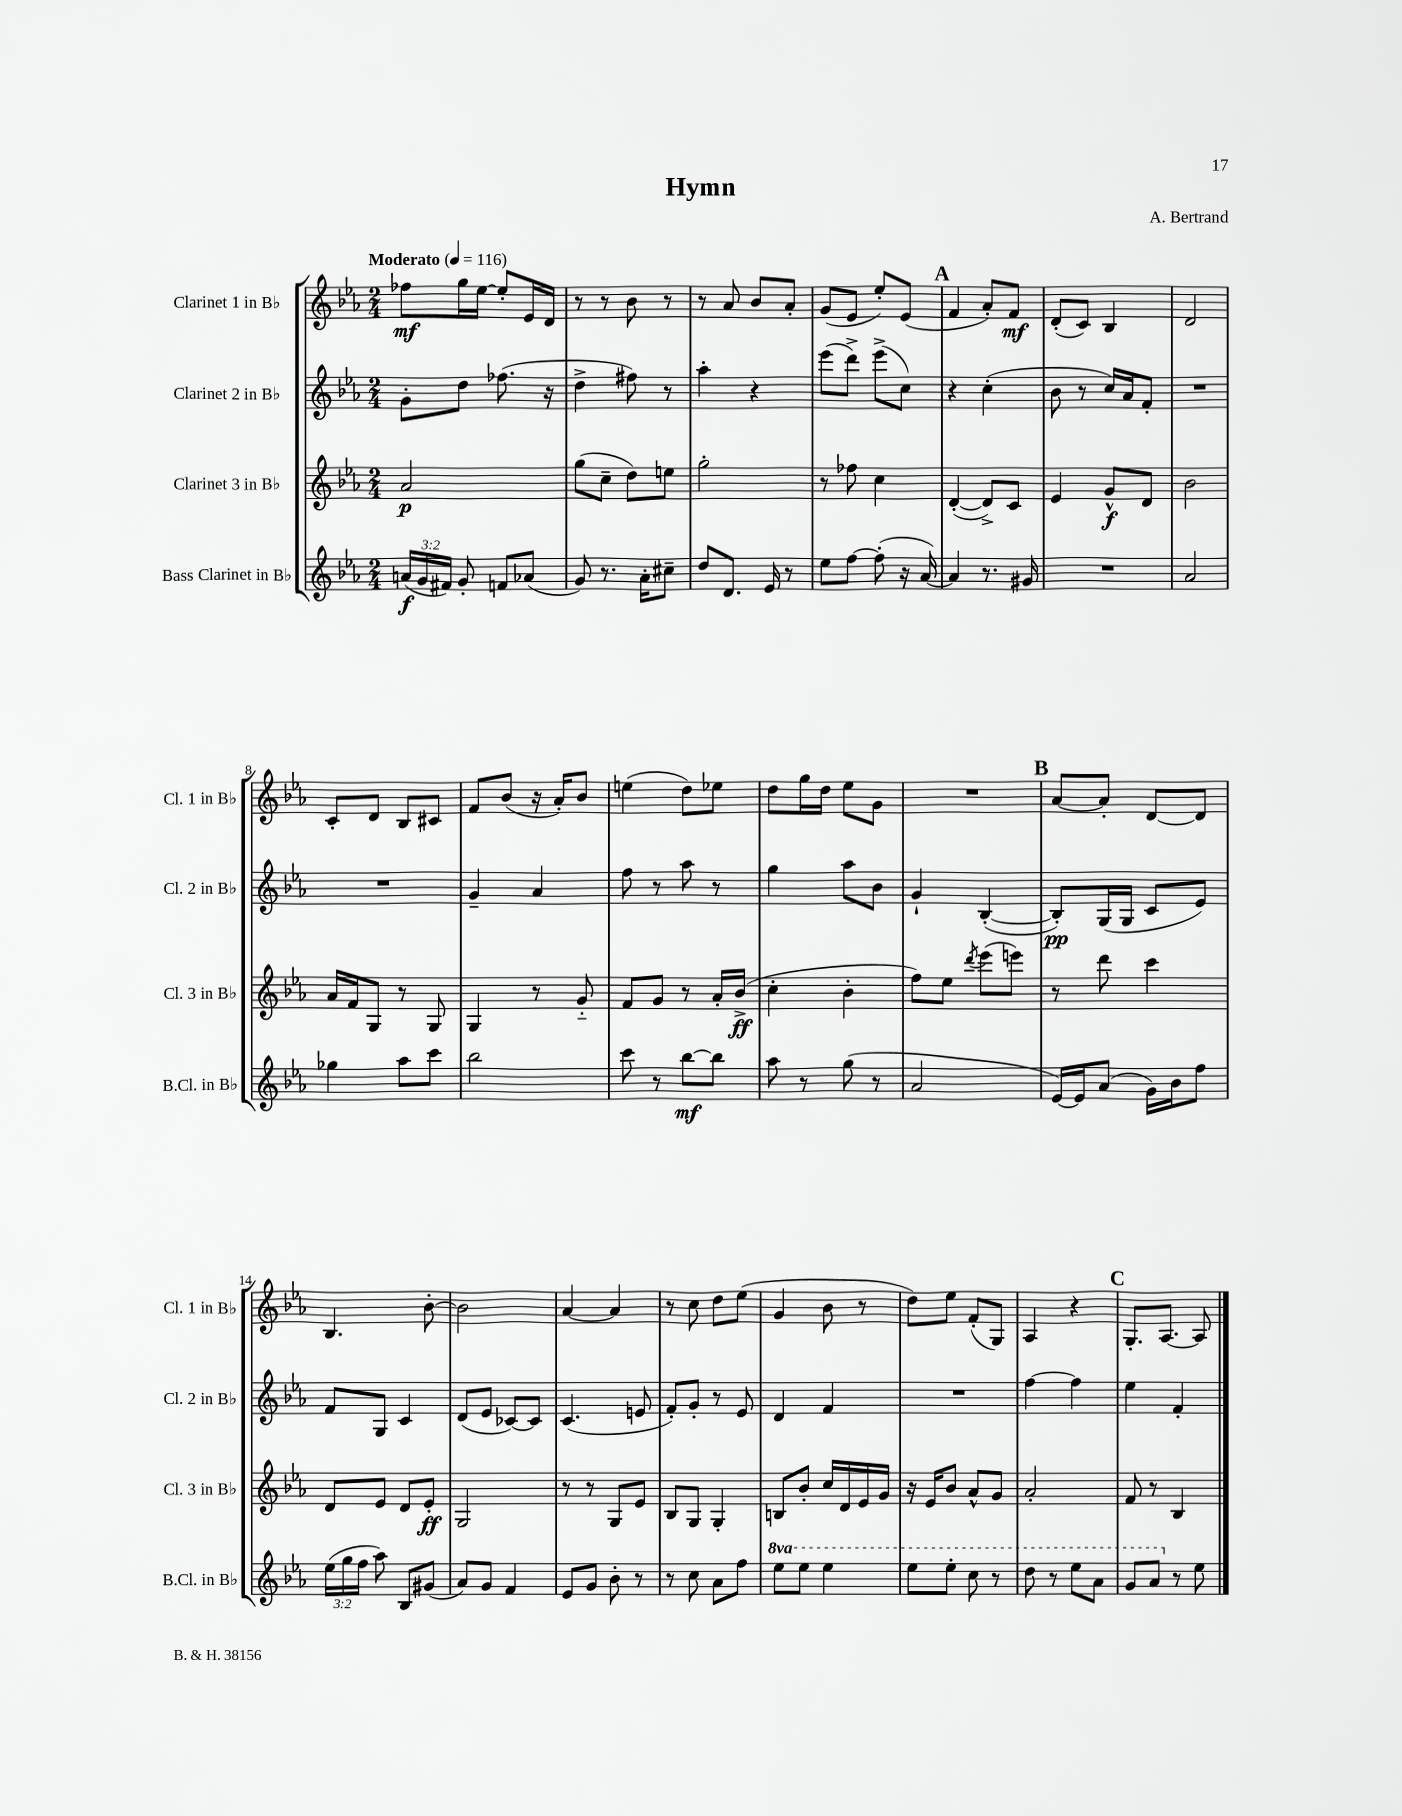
\header { title = "Hymn" composer = "A. Bertrand" }
<<
\new StaffGroup <<
\new Staff = "s0" \with { instrumentName = "Clarinet 1 in Bb" shortInstrumentName = "Cl. 1 in Bb" } {
    \clef treble \key ees \major \numericTimeSignature \time 2/4 \tempo "Moderato" 4 = 116
    \autoBeamOff fes''8[\mf g''16 ees''16]~ ees''8[-. ees'16 d'16] |
    r8 r8 bes'8 r8 |
    r8 aes'8 bes'8[ aes'8]-. |
    g'8[( ees'8] ees''8[-.) ees'8]( |
    \mark \markup { \bold "A" } f'4 aes'8[-.) f'8]\mf |
    d'8[-.( c'8]) bes4 |
    d'2 |
    c'8[-. d'8] bes8[ cis'8] |
    f'8[ bes'8]( r16 aes'16[-.) bes'8] |
    e''4( d''8[) ees''8] |
    d''8[ g''16 d''16] ees''8[ g'8] |
    R2 |
    \mark \markup { \bold "B" } aes'8[~ aes'8]-. d'8[~ d'8] |
    bes4. bes'8~-. |
    bes'2 |
    aes'4~ aes'4 |
    r8 c''8 d''8[ ees''8]( |
    g'4 bes'8 r8 |
    d''8[) ees''8] f'8[-.( g8]) |
    aes4 r4 |
    \mark \markup { \bold "C" } g8.[-. aes8.]~ aes8 \bar "|." |
}
\new Staff = "s1" \with { instrumentName = "Clarinet 2 in Bb" shortInstrumentName = "Cl. 2 in Bb" } {
    \clef treble \key ees \major \numericTimeSignature \time 2/4
    \autoBeamOff g'8[-. d''8] fes''8.( r16 |
    d''4-> fis''8) r8 |
    aes''4-. r4 |
    ees'''8[( d'''8]->) ees'''8[->( c''8]) |
    \mark \markup { \bold "A" } r4 c''4-.( |
    bes'8 r8 c''16[) aes'16 f'8]-. |
    R2 |
    R2 |
    g'4-- aes'4 |
    f''8 r8 aes''8 r8 |
    g''4 aes''8[ bes'8] |
    g'4-! bes4~-.( |
    \mark \markup { \bold "B" } bes8[-.\pp) g16( g16] c'8[ ees'8]) |
    f'8[ g8] c'4 |
    d'8[( ees'8] ces'8[~) ces'8] |
    c'4.( e'8 |
    f'8[-.) g'8]-. r8 ees'8 |
    d'4 f'4 |
    R2 |
    f''4~ f''4 |
    \mark \markup { \bold "C" } ees''4 f'4-. \bar "|." |
}
\new Staff = "s2" \with { instrumentName = "Clarinet 3 in Bb" shortInstrumentName = "Cl. 3 in Bb" } {
    \clef treble \key ees \major \numericTimeSignature \time 2/4
    \autoBeamOff aes'2\p |
    g''8[( c''8]-- d''8[) e''8] |
    g''2-. |
    r8 fes''8 c''4 |
    \mark \markup { \bold "A" } d'4~-.( d'8[->) c'8] |
    ees'4 g'8[-^\f d'8] |
    bes'2 |
    aes'16[ f'16 g8] r8 g8 |
    g4 r8 g'8-_ |
    f'8[ g'8] r8 aes'16[-. bes'16]->\ff( |
    c''4-. bes'4-. |
    f''8[) ees''8] \acciaccatura { d'''8 } ees'''8[( e'''8]) |
    \mark \markup { \bold "B" } r8 d'''8 c'''4 |
    d'8[ ees'8] d'8[ ees'8]-.\ff |
    g2 |
    r8 r8 g8[ ees'8] |
    bes8[ g8] g4-. |
    b8[ bes'8]-. c''16[ d'16 ees'16 g'16] |
    r16 ees'16[ bes'8] aes'8[-^ g'8] |
    aes'2-. |
    \mark \markup { \bold "C" } f'8 r8 bes4 \bar "|." |
}
\new Staff = "s3" \with { instrumentName = "Bass Clarinet in Bb" shortInstrumentName = "B.Cl. in Bb" } {
    \clef treble \key ees \major \numericTimeSignature \time 2/4 \override Staff.TupletNumber.text = #tuplet-number::calc-fraction-text \set Staff.ottavationMarkups = #ottavation-simple-ordinals
    \autoBeamOff \tuplet 3/2 { a'16[\f( g'16 fis'16]) } g'8-. f'8[ aes'8]( |
    g'8) r8. aes'16[-. cis''8]-- |
    d''8[ d'8.] ees'16 r8 |
    ees''8[ f''8]~ f''8-.( r16 aes'16~) |
    \mark \markup { \bold "A" } aes'4 r8. gis'16 |
    R2 |
    aes'2 |
    ges''4 aes''8[ c'''8] |
    bes''2 |
    c'''8 r8 bes''8[~\mf bes''8] |
    aes''8 r8 g''8( r8 |
    aes'2 |
    \mark \markup { \bold "B" } ees'16[~) ees'16 aes'8]( g'16[) bes'16 f''8] |
    \tuplet 3/2 { ees''16[( g''16 f''16] } aes''8) bes8[ gis'8]( |
    aes'8[) g'8] f'4 |
    ees'8[ g'8] bes'8-. r8 |
    r8 c''8 aes'8[ f''8] |
    \ottava #1 ees'''8[ ees'''8] ees'''4 |
    ees'''8[ ees'''8]-. c'''8 r8 |
    d'''8 r8 ees'''8[ aes''8] |
    \mark \markup { \bold "C" } g''8[ aes''8] \ottava #0 r8 ees''8 \bar "|." |
}
>>
>>
